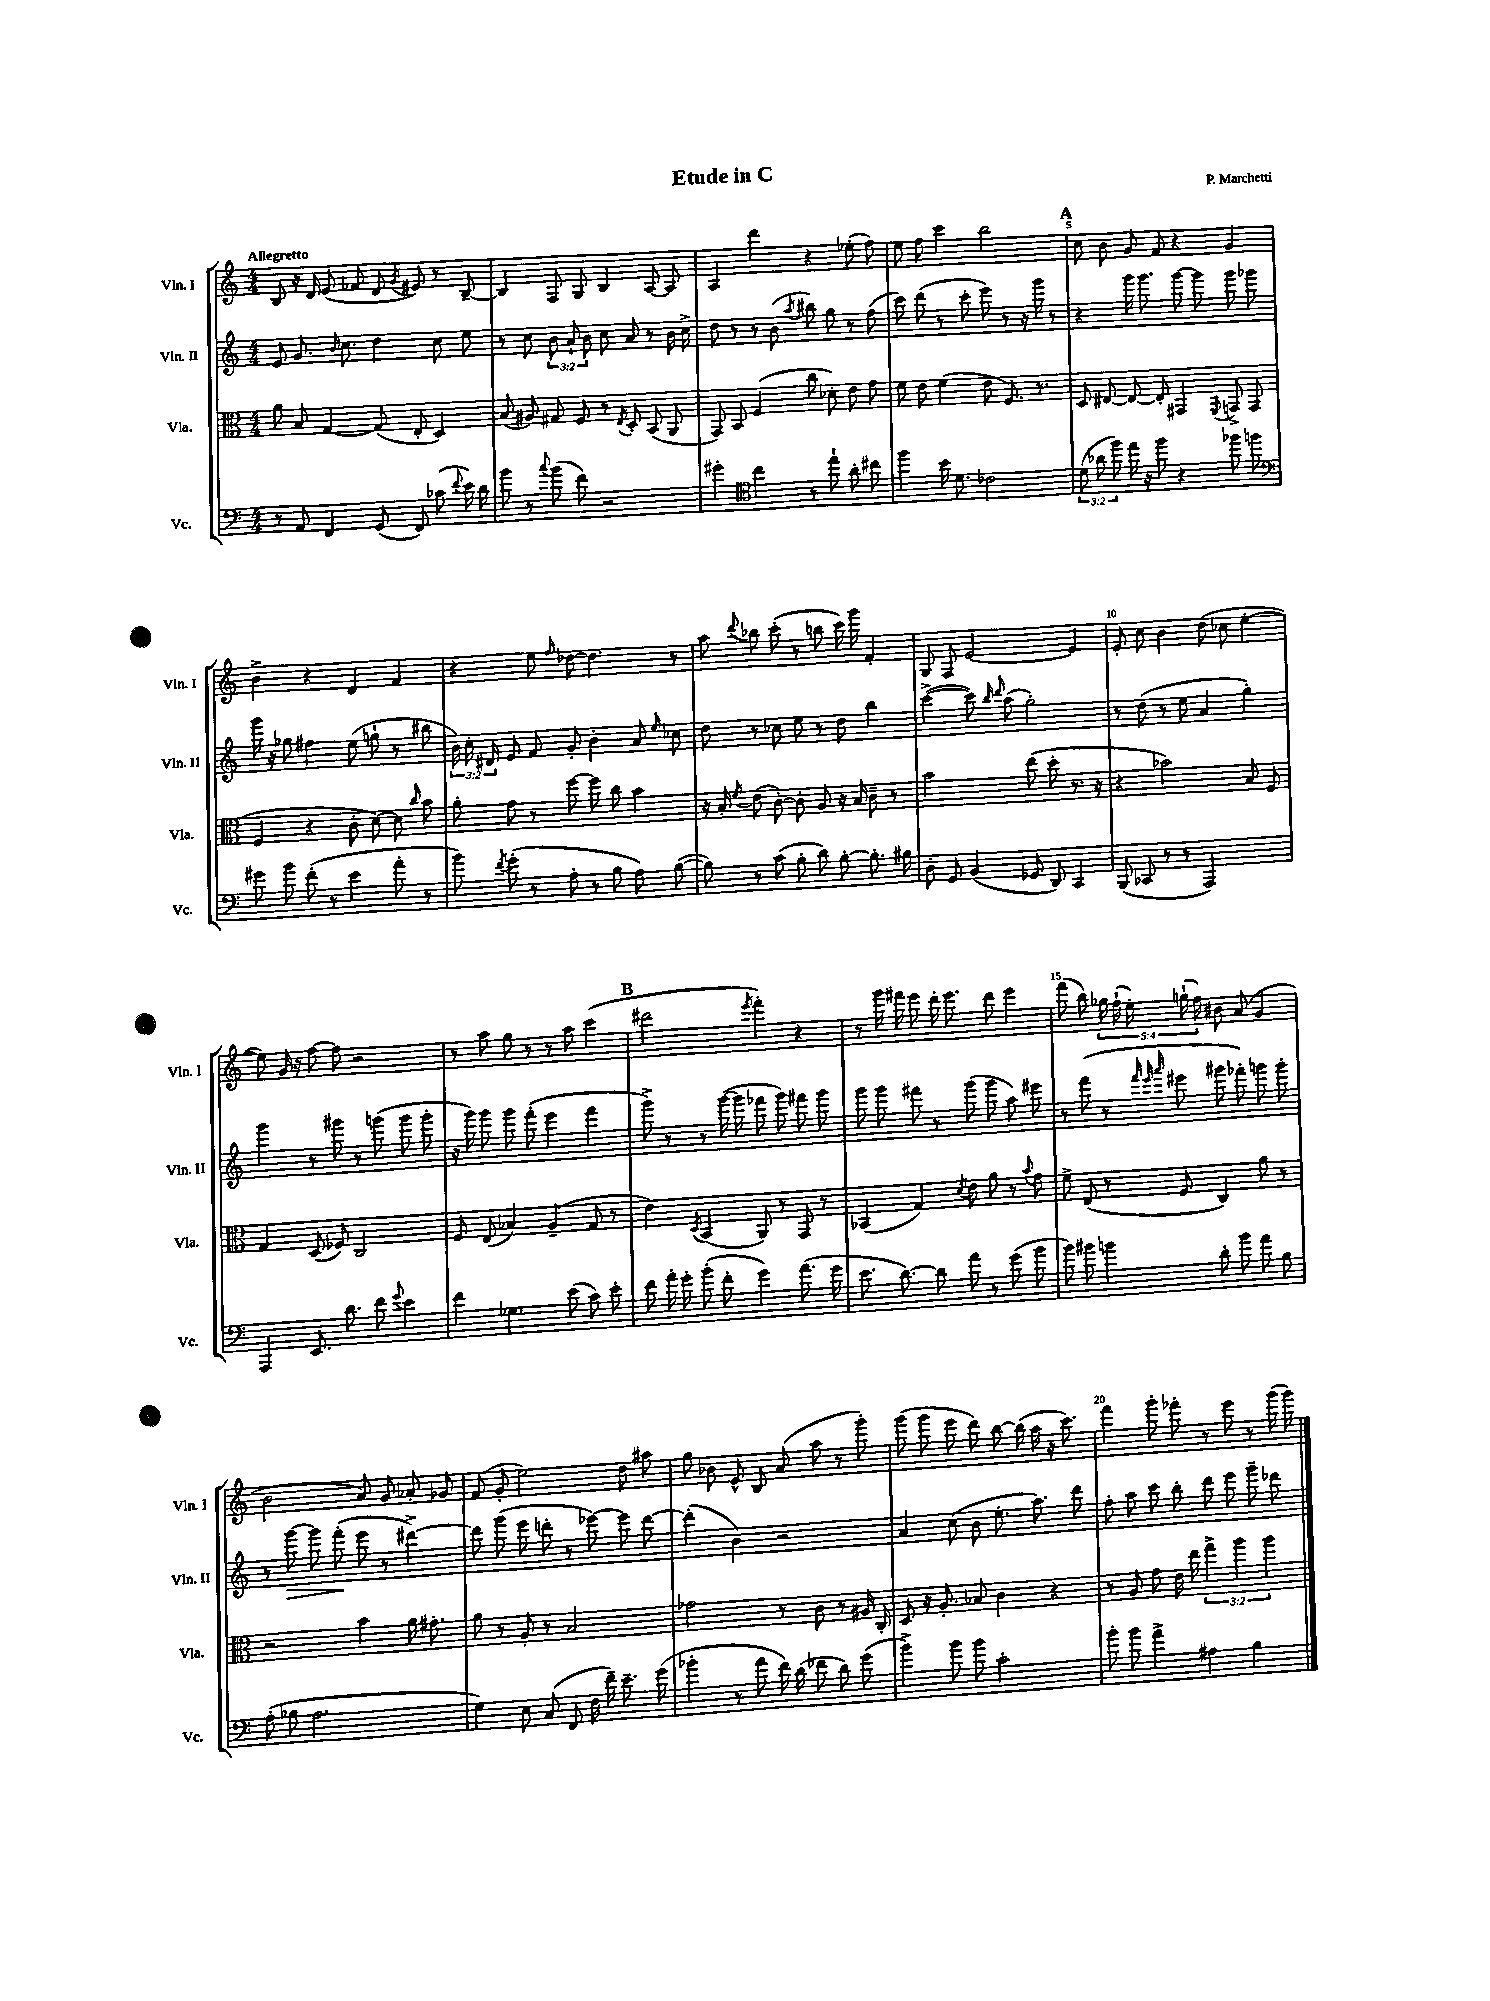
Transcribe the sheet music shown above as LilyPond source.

\header { title = "Etude in C" composer = "P. Marchetti" }
<<
\new StaffGroup <<
\new Staff = "s0" \with { instrumentName = "Vln. I" shortInstrumentName = "Vln. I" } {
    \clef treble \key c \major \numericTimeSignature \time 4/4 \override Staff.TupletNumber.text = #tuplet-number::calc-fraction-text \tempo "Allegretto"
    \autoBeamOff b8 r16 d'16 e'8( fes'8 d'8 \acciaccatura { g'8 } eis'8) r8 b8~-- |
    b4 f8 g8 b4 a8~ a8 |
    a4 d'''4 r4 ees''8-.( f''8) |
    e''8 f''8 c'''4 b''2 |
    \mark \markup { \bold "A" } c''8 b'8 g'8 f'8 r4 g'4 |
    b'4-> r4 d'4 f'4 |
    r4 e''8 \grace { f''16 } des''8~ des''4. r8 |
    a''8 \appoggiatura { d'''8 } bes''8 c'''8-.( r8 b''8 c'''16) g'''16 f'4-. |
    g8 f8 e'2~ e'4 |
    e'8-. c''8 b'4 d''8( ces''8 e''4~-. |
    e''8) g'16 r16 f''8~ f''8 r2 |
    r8 a''8 g''8 r8 r8 a''8 c'''4( |
    \mark \markup { \bold "B" } dis'''2 \acciaccatura { e'''8 } f'''4-.) r4 |
    r8 g'''16 fis'''16 e'''8 d'''16-. e'''8. d'''8 e'''4 |
    f'''8( b''8) \tuplet 5/4 { ges''16 f''16-!( e''16-.) g''16-!( f''16) } bis'8 a'8( g'4 |
    b'2 a'8) g'8 aes'8-. ges'8 |
    f'8( g'8-. e''2) d''8 ais''8 |
    g''8 bes'8 e'8-^ b8 a'8( a''8 r8 g'''8-.) |
    g'''8( g'''8 e'''8 d'''8) b''8~ b''16( a''16 r16 c'''8.) |
    f'''4 g'''8-. fes'''8-. r8 e'''8 r8 g'''16( g'''16) \bar "|." |
}
\new Staff = "s1" \with { instrumentName = "Vln. II" shortInstrumentName = "Vln. II" } {
    \clef treble \key c \major \numericTimeSignature \time 4/4 \override Staff.TupletNumber.text = #tuplet-number::calc-fraction-text
    \autoBeamOff e'8 g'8. \grace { b'16 } c''8. d''4 c''8 e''8 |
    r8 c''8 \tuplet 3/2 { b'8 a'8-! b'8 } c''8 a'8 r8 b'16 c''16-> |
    d''8 r8 r8 b'8( \acciaccatura { a''8 } bis''8) g''8 r8 f''8( |
    c'''8) d'''8( r8 c'''8-. e'''8) r8 r16 g'''16 r8 |
    \mark \markup { \bold "A" } r4 g'''16 g'''8. g'''8~ g'''8 g'''8 ges'''8 |
    g'''16 r16 ges''8 fis''4 e''8( g''8-! r8 bis''8 |
    \tuplet 3/2 { b'16) c''16-. dis'16 } e'8 f'8 g'8-. b'4-. a'8 \grace { e''16 } ces''8 |
    d''8 r8 ces''8 e''8 r8 d''8 b''4 |
    c'''4~->( c'''8) \grace { b''16 d'''16 } a''8( g''2-.) |
    r8 d''8( r8 e''8 a'4 g''4-.) |
    g'''4 r8 gis'''8 r8 g'''8( g'''8 g'''8-. |
    r16 g'''16) g'''8 g'''8 f'''8-.( e'''4 f'''4 |
    \mark \markup { \bold "B" } g'''8->) r8 r8 g'''16~( g'''16 fes'''8 g'''8) fis'''8 g'''8 |
    g'''8 g'''8 fis'''8 r8 g'''8( g'''8 a''8) eis'''8 |
    r8 f'''8( r8 \grace { f'''32 e'''32 a'''32 } eis'''8 gis'''8 fes'''8-.) g'''8 g'''8-. |
    r8 g'''8~\> g'''8 f'''8-.\!( e'''8 r8 dis'''4~->) |
    dis'''8 g'''8( e'''8 d'''8-. r8 ees'''8~) ees'''8 d'''8~ |
    d'''4-.( b'4) r2 |
    a'4 c''8( b'8 e''8.-. a''8.) d'''8 |
    f''8-. a''8 c'''8 b''8-. d'''8 e'''8 g'''8-- des'''8 \bar "|." |
}
\new Staff = "s2" \with { instrumentName = "Vla." shortInstrumentName = "Vla." } {
    \clef alto \key c \major \numericTimeSignature \time 4/4 \override Staff.TupletNumber.text = #tuplet-number::calc-fraction-text
    \autoBeamOff a'8 b8 g4~ g8( e8-. d4) |
    b8( ais8) gis8 f8 r8 \acciaccatura { e8 } d8-. b,8( a,8 |
    g,8) b,8 f4( c''8 des'8-.) e'8 g'8 |
    f'8 e'8 f'4( e'8 f8.) r8. |
    \mark \markup { \bold "A" } d8 eis8~ eis8~ eis8-. gis,4 \appoggiatura { f,8 } g,8-> g,8( |
    f4 r4 c'8-. d'8~) d'8 \grace { c''16 } b'8 |
    a'8-. g'8 r8 f''8~ f''8 c''8 b'4 |
    r16 b16-. \acciaccatura { f'8 } e'8( c'8~-.) c'8-. a8 r16 b16 c'8-- r8 |
    b'2 e''8( d''8-. r8. r16 |
    r4 bes'2) b8 f8 |
    g4 d8( fes8) c2 |
    f8 e8( bes4) a4--( g8 r8 |
    \mark \markup { \bold "B" } e'4) \acciaccatura { d8 } b,4( a,8) r8 g,8 r8 |
    bes,4( g4) \acciaccatura { d'8 } e'8 a'8 r8 \appoggiatura { b'8 } g'8 |
    f'8-> e8( r8 f8 c4) a'8 r8 |
    r2 b'4 a'16 gis'8.-. |
    a'8 r8 a8-. r8 b2 |
    ges'2 r8 c'8 r8 ais16 c16-. |
    d8 r16 a8.-. bes8 c'4 r4 |
    r8 a8 g'8 e'16 e''16 \tuplet 3/2 { g''4-> a''4 a''4 } \bar "|." |
}
\new Staff = "s3" \with { instrumentName = "Vc." shortInstrumentName = "Vc." } {
    \clef bass \key c \major \numericTimeSignature \time 4/4 \override Staff.TupletNumber.text = #tuplet-number::calc-fraction-text
    \autoBeamOff r8 a,8 f,4 g,8( f,8) ces'8( \appoggiatura { f'8 } e'16) d'16 |
    b'8 r8 \appoggiatura { c''8 } b'8( f'8) r2 |
    gis'4-. \clef tenor c''4 r8 e''8-! a'8-. cis''8 |
    f''4 b'16 d'8. ces'2 |
    \mark \markup { \bold "A" } \tuplet 3/2 { d'8( aes'8 f''8) } e''16 r16 f''8 r4 fes''8 f''8 |
    \clef bass gis'8 b'8 f'8-.( r8 e'4 a'8-. r8 |
    b'8) \acciaccatura { f'8 } g'8-.( r8 a8-. r8 b8 a8) b8~( |
    b8) r8 c'8( b8-. d'8) b8~-. b8.-. bis16 |
    d8-. g,8 b,4( ges,8 d,8) c,4 |
    b,,8( ces,8 r8 r8 a,,2) |
    a,,4 e,8. d'8. f'8 \appoggiatura { g'8 } e'4 |
    f'4 ges4. e'8( c'8) e'8-. |
    \mark \markup { \bold "B" } f'8 a'16-. g'16-. b'8-.( f'8-. g'4) a'8.( g'16 |
    e'8. d'8.~) d'8 a'8 r8 g'8( b'8 |
    b'8) bis'8 b'4 d'8-. b'8 a'8 b8 |
    a8-.( bes8 a2. |
    g4) e8 c8( f,8 f16 f'16--) e'8.-- g'16( |
    bes'4-. r8 a'8 f'16) d'16( fes'8 d'8) g'8( |
    b'4->) b'8 b'8 c'2-. |
    b'8-. b'8 a'4-> ais4 b4 \bar "|." |
}
>>
>>
\layout { \context { \Score \override BarNumber.break-visibility = ##(#f #t #t) barNumberVisibility = #(every-nth-bar-number-visible 5) } }
